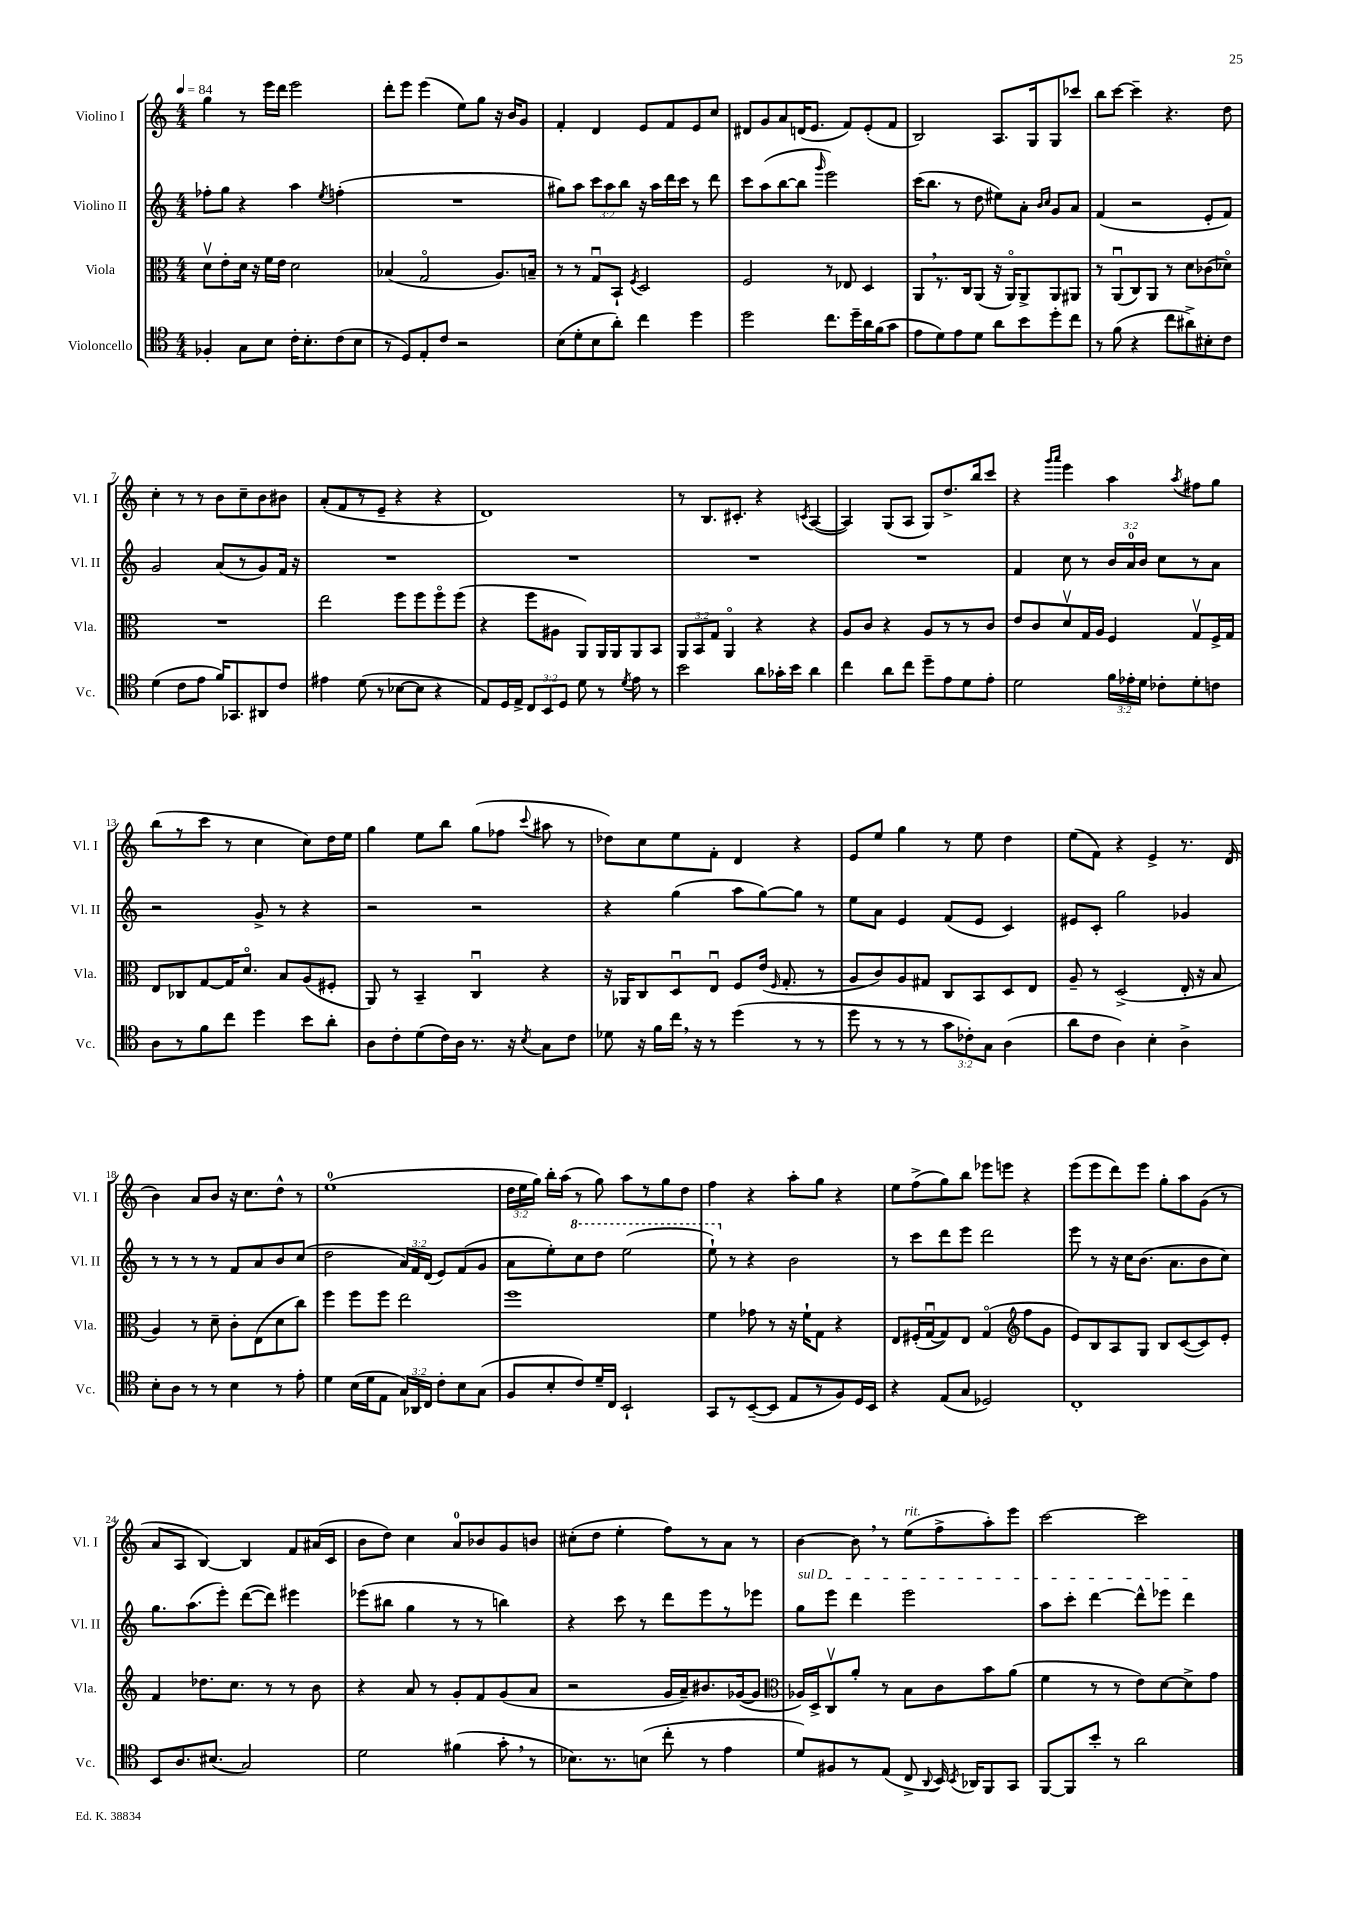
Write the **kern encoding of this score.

**kern	**kern	**kern	**kern
*part4	*part3	*part2	*part1
*staff4	*staff3	*staff2	*staff1
*I"Violoncello	*I"Viola	*I"Violino II	*I"Violino I
*I'Vc.	*I'Vla.	*I'Vl. II	*I'Vl. I
*clefC4	*clefC3	*clefG2	*clefG2
*k[]	*k[]	*k[]	*k[]
*M4/4	*M4/4	*M4/4	*M4/4
*MM84	*MM84	*MM84	*MM84
=1	=1	=1	=1
4F-X'/	8dv\L	8ff-X'\L	4gg\
.	8e'\	8gg\J	.
8G\L	16d\Jk	4r	8r
.	16r	.	.
8B\J	16f\LL	.	16eee\LL
.	16e\JJ	.	16ddd\JJ
16c'\KL	2d\	4aa\	2eee\
8.B'\	.	.	.
.	.	8qee/	.
(8c\	.	(4ffn'\	.
8B\J	.	.	.
=2	=2	=2	=2
8r	(4B-X/	1r	8ddd'\L
8D/L)	.	.	8eee\J
8E'/	2G/	.	(4eee\
8c/J	.	.	.
2r	.	.	8ee\L)
.	.	.	8gg\J
.	8.A/L)	.	16r
.	.	.	16b/KL
.	.	.	8g/J
.	16Bn~/Jk	.	.
=3	=3	=3	=3
(8B\L	8r	8gg#X\L)	4f'/
8d'\	8r	8aa\J	.
8B\	8Gu/L	12ccc\L	4d/
.	.	12aa\	.
8a'\J)	8BB`/J	.	.
.	.	12bb\J	.
.	8qF/	.	.
4cc\	2D/	16r	8e/L
.	.	16aa\LL	.
.	.	16ddd\	8f/
.	.	16ccc\JJ	.
4dd\	.	8r	8e/
.	.	8ddd\	8cc/J
=4	=4	=4	=4
2dd\	2F/	8ccc\L	8d#X/L
.	.	(8aa\	8g/
.	.	[8bb\	8a/
.	.	8bb\J]	(16dn/K
.	.	.	8.e/J
.	.	16qqggg/	.
8.cc\L	8r	2eee\)	.
.	8E-X/	.	8f/L)
16dd~\L	.	.	.
16a\	4D/	.	(8e'/
(16f\J	.	.	.
8g\J	.	.	8f/J
=5	=5	=5	=5
8e\L	8AA,/L	(16ccc\KL	2B/)
.	.	8.bb\J	.
8d\)	8.r	.	.
8e\	.	8r	.
.	16C/k	.	.
8d\J	(8AA/J	8dd\	.
8a\L	16r	8ee#X\L)	8.A/L
.	16AA/KL)	.	.
8b\	8AA^/	8a'\J	.
.	.	.	16G/k
.	.	16qqb/LL	.
.	.	16qqcc/JJ	.
8dd'\	8AA/	8g/L	8G/
8cc\J	8AA#X/J	8a/J	8ccc-X/J
=6	=6	=6	=6
8r	8r	(4f/	8bb\L
(8f\	(8AAu/L	.	[8ccc\J
4r	8C/)	2r	4ccc~\]
.	8AA/J	.	.
8cc\L	8r	.	4.r
8a#X^\)	8d\L	.	.
8B#X'\	(8c-X\	8e'/L	.
8c\J	8d-X\J)	8f/J)	8dd\
!!LO:LB:g=z
=7	=7	=7	=7
(4d\	1r	2g/	4cc'\
8c\L	.	.	8r
8e\J	.	.	8r
16f/KL)	.	(8a/L	8b\L
8.GG-X/	.	.	.
.	.	8r	8cc~\
8AA#X/	.	8g/)	8b\
8c/J	.	16f/Jk	8b#X\J
.	.	16r	.
=8	=8	=8	=8
4e#X\	2ee\	1r	(8a'/L
.	.	.	8f/
(8d\	.	.	8r
8r	.	.	8e~/J
[8B-X\L	8ff\L	.	4r
8B-\J]	8ff\	.	.
4r	8ff\	.	4r
.	(8ff\J	.	.
=9	=9	=9	=9
8E/L)	4r	1r	1d)
16D/L	.	.	.
16E^/JJ	.	.	.
12C/L	8ff\L	.	.
12BB/	.	.	.
.	8A#X\J	.	.
12D/J	.	.	.
8d\	8AA/L)	.	.
8r	16AA/L	.	.
.	16AA/J	.	.
8qd/	.	.	.
8e\	8AA/	.	.
8r	8BB/J	.	.
=10	=10	=10	=10
2b\	12AA/L	1r	8r
.	12BB/	.	.
.	.	.	8.B/L
.	12G/J	.	.
.	4AA/	.	.
.	.	.	8.c#X'/J
8a\L	4r	.	4r
16g-X'\L	.	.	.
16b\JJ	.	.	.
.	.	.	8qcn/
4a\	4r	.	([4A/
=11	=11	=11	=11
4cc\	8A/L	1r	4A/])
.	8c/J	.	.
8a\L	4r	.	(8G/L
8cc\J	.	.	8A/J
8dd~\L	8A/L	.	8G/L)
8e\	8r	.	8.dd^/
8d\	8r	.	.
.	.	.	16bb/k
8e'\J	8c/J	.	8ccc/J
=12	=12	=12	=12
2d\	8e/L	4f/	4r
.	8c/	.	.
.	.	.	16qqggg/LL
.	.	.	16qqaaa/JJ
.	8dv/	8cc\	4eee\
.	16G/L	8r	.
.	16A/JJ	.	.
24f\LL	4F/	24b/LL	4aa\
24e-X'\	.	24a/	.
24d\JJ	.	24b/JJ	.
8c-X'\L	.	8cc\L	.
.	.	.	8qaa/
8d'\	8Gv/L	8r	8ff#X\L
8cn\J	16F^/L	8a\J	8gg\J
.	16G/JJ	.	.
!!LO:LB:g=z
=13	=13	=13	=13
8A\L	8E/L	2r	(8bb\L
8r	8C-X/	.	8r
8f\	[8G/	.	8ccc\J
8cc\J	16G/K]	.	8r
.	8.d/J	.	.
4dd\	.	8g^/	4cc\
.	8B/L	8r	.
8b\L	(8A/	4r	8cc\L)
8a'\J	8F#X'/J	.	16dd\L
.	.	.	16ee\JJ
=14	=14	=14	=14
8A\L	8AA/)	2r	4gg\
8c'\	8r	.	.
(8d\	4BB~/	.	8ee\L
16c\L)	.	.	8bb\J
16A\JJ	.	.	.
8.r	4Cu/	2r	(8gg\L
.	.	.	8ff-X\J
16r	.	.	.
8qB/	.	.	8qqccc/
8G\L	4r	.	8aa#X\
8c\J	.	.	8r
=15	=15	=15	=15
8d-X\	16r	4r	8dd-X\L)
.	16AA-X/KL	.	.
16r	8C/	.	8cc\
16f\LL	.	.	.
16cc,\JJ	8Du/	(4gg\	8ee\
16r	.	.	.
8r	8Eu/J	.	8f'\J
(4dd\	8F/L	8aa\L	4d/
.	(16e/Jk	[8gg\)	.
.	16qqF/	.	.
.	8.G'/	.	.
8r	.	8gg\J]	4r
8r	8r	8r	.
=16	=16	=16	=16
8dd\	8A/L	8ee\L	8e/L
8r	8c/)	8a\J	8ee/J
8r	8A/	4e/	4gg\
8r	8G#X/J	.	.
12g\L	8C/L	(8f/L	8r
12c-X'\)	.	.	.
.	8BB/	8e/J	8ee\
12G\J	.	.	.
(4A\	8D/	4c/)	4dd\
.	8E/J	.	.
=17	=17	=17	=17
8a\L	8A~/	8e#X/L	(8ee\L
8c\J	8r	8c'/J	8f\J)
4A\)	(2D^/	2gg\	4r
4B'\	.	.	4e^/
4A^\	16E'/	4g-X/	8.r
.	16r	.	.
.	8B/	.	.
.	.	.	(16d/
!!LO:LB:g=z
=18	=18	=18	=18
8B'\L	4A/)	8r	4b\)
8A\J	.	8r	.
8r	8r	8r	8a/L
8r	8d~\	8r	8b/J
4B\	8c'\L	8f/L	16r
.	.	.	8.cc\L
.	(8E\	8a/	.
8r	8d\	8b/	8dd^^\J
8e'\	8cc\J)	(8cc/J	8r
=19	=19	=19	=19
4d\	4ff\	2dd\	(1ee
(16B\LL	8ff\L	.	.
16d\J	.	.	.
8E\J	8ff\J	.	.
24G/LL)	2ee\	24a/LL)	.
24AA-X/	.	24f/	.
24C/JJ	.	(24d/JJ	.
8c'\L	.	8e/L)	.
8B\	.	(8f/	.
(8G\J	.	8g/J	.
=20	=20	=20	=20
8F/L	1ff	8a\L	24dd\LL
.	.	.	24ee\
.	.	.	24gg\JJ)
8B'/	.	8ee'\)	16bb'\LL
.	.	.	(16aa\JJ
*	*	*8va	*
8c/)	.	8ccc\	8r
16d~/L	.	8ddd\J	8gg\)
16C/JJ	.	.	.
2BB`/	.	(2eee\	8aa\L
.	.	.	8r
.	.	.	8gg\
.	.	.	8dd\J
=21	=21	=21	=21
8GG/L	4f\	8eee`\)	4ff\
*	*	*X8va	*
8r	.	8r	.
([8BB~/	8g-X\	4r	4r
8BB/J]	8r	.	.
8E/L	16r	2b\	8aa'\L
.	16f`\KL	.	.
8r	8G\J	.	8gg\J
8F/)	4r	.	4r
16D/L	.	.	.
16BB/JJ	.	.	.
=22	=22	=22	=22
4r	8E/L	8r	8ee\L
.	(16F#X'/L	8ccc\L	(8ff^\
.	[16Gu/J	.	.
(8E/L	8G/])	8ddd\	8gg\)
8G/J	8E/J	8eee\J	8bb\J
2D-X/)	(4G/	2ddd\	8eee-X\L
.	.	.	8eeen\J
*	*clefG2	*	*
.	8ff\L	.	4r
.	8g\J	.	.
=23	=23	=23	=23
1C'	8e/L)	8eee\	(8eee\L
.	8B/	8r	8eee\
.	8A/	16r	8ddd\)
.	.	16cc\KL	.
.	8G/J	(8.b\J	8eee\J
.	8B/L	.	8gg'\L
.	.	8.a\L	.
.	([8c/	.	8aa\
.	8c/])	8b\	(8g\J
.	8e'/J	8cc\J)	8r
!!LO:LB:g=z
=24	=24	=24	=24
8BB/L	4f/	8.gg\L	8a/L
8.A/	.	.	8A/J
.	.	(8.aa\	.
.	8.dd-X\L	.	[4B/)
(8.B#X/J	.	.	.
.	.	8eee'\J)	.
.	8.cc\J	.	.
2G/)	.	([8ddd\L	4B/]
.	8r	8ddd\J])	.
.	8r	4eee#X\	8f/L
.	8b\	.	(16a#X/L
.	.	.	16c/JJ
=25	=25	=25	=25
2d\	4r	(8eee-X\L	8b\L
.	.	8bb#X\J	8dd\J)
.	8a/	4gg\	4cc\
.	8r	.	.
(4f#X\	8g'/L	8r	8a/L
.	8f/	8r	8b-X/
8g',\	(8g/	4bbn\)	8g/
8r	8a/J	.	8bn/J
=26	=26	=26	=26
8.B-X\L)	2r	4r	(8cc#X'\L
.	.	.	8dd\J
8.r	.	.	.
.	.	8ccc\	4ee'\
(8Bn\J	.	8r	.
8cc'\	16g/LL	8ddd\L	8ff\L)
.	16a~/J)	.	.
8r	8.b#X/	8eee\	8r
4e\	.	8r	8a\J
.	([16g-X/k	.	.
.	8g-/J]	8eee-X\J	8r
=27	=27	=27	=27
*	*clefC3	*	*
!	!	!LO:TX:a:i:t=sul D	!
8d/L)	16A-X/LL)	8gg\L	[4b\
.	16D^/J	.	.
8F#X/	8Cv/	8eee\J	.
8r	8a'/J	4ddd\	8b,\]
(8E/J	8r	.	8r
!	!	!	!LO:TX:a:i:t=rit.
8C^/	8B\L	2eee\	(8ee\L
8qqAA/	.	.	.
16BB/)	8c\	.	8ff^\
8qBB/	.	.	.
16AA-X/KL	.	.	.
8FF/	8b\	.	8aa'\)
8GG/J	(8a\J	.	8eee\J
=28	=28	=28	=28
[8FF/L	4f\	8aa\L	[2ccc\
8FF/]	.	8ccc'\J	.
8b'/J	8r	[4ddd\	.
8r	8r	.	.
2a\	8e\L)	8ddd^^\L]	2ccc\]
.	[8d\	8eee-X\J	.
.	8d^\]	4ddd\	.
.	8g\J	.	.
==	==	==	==
*-	*-	*-	*-
